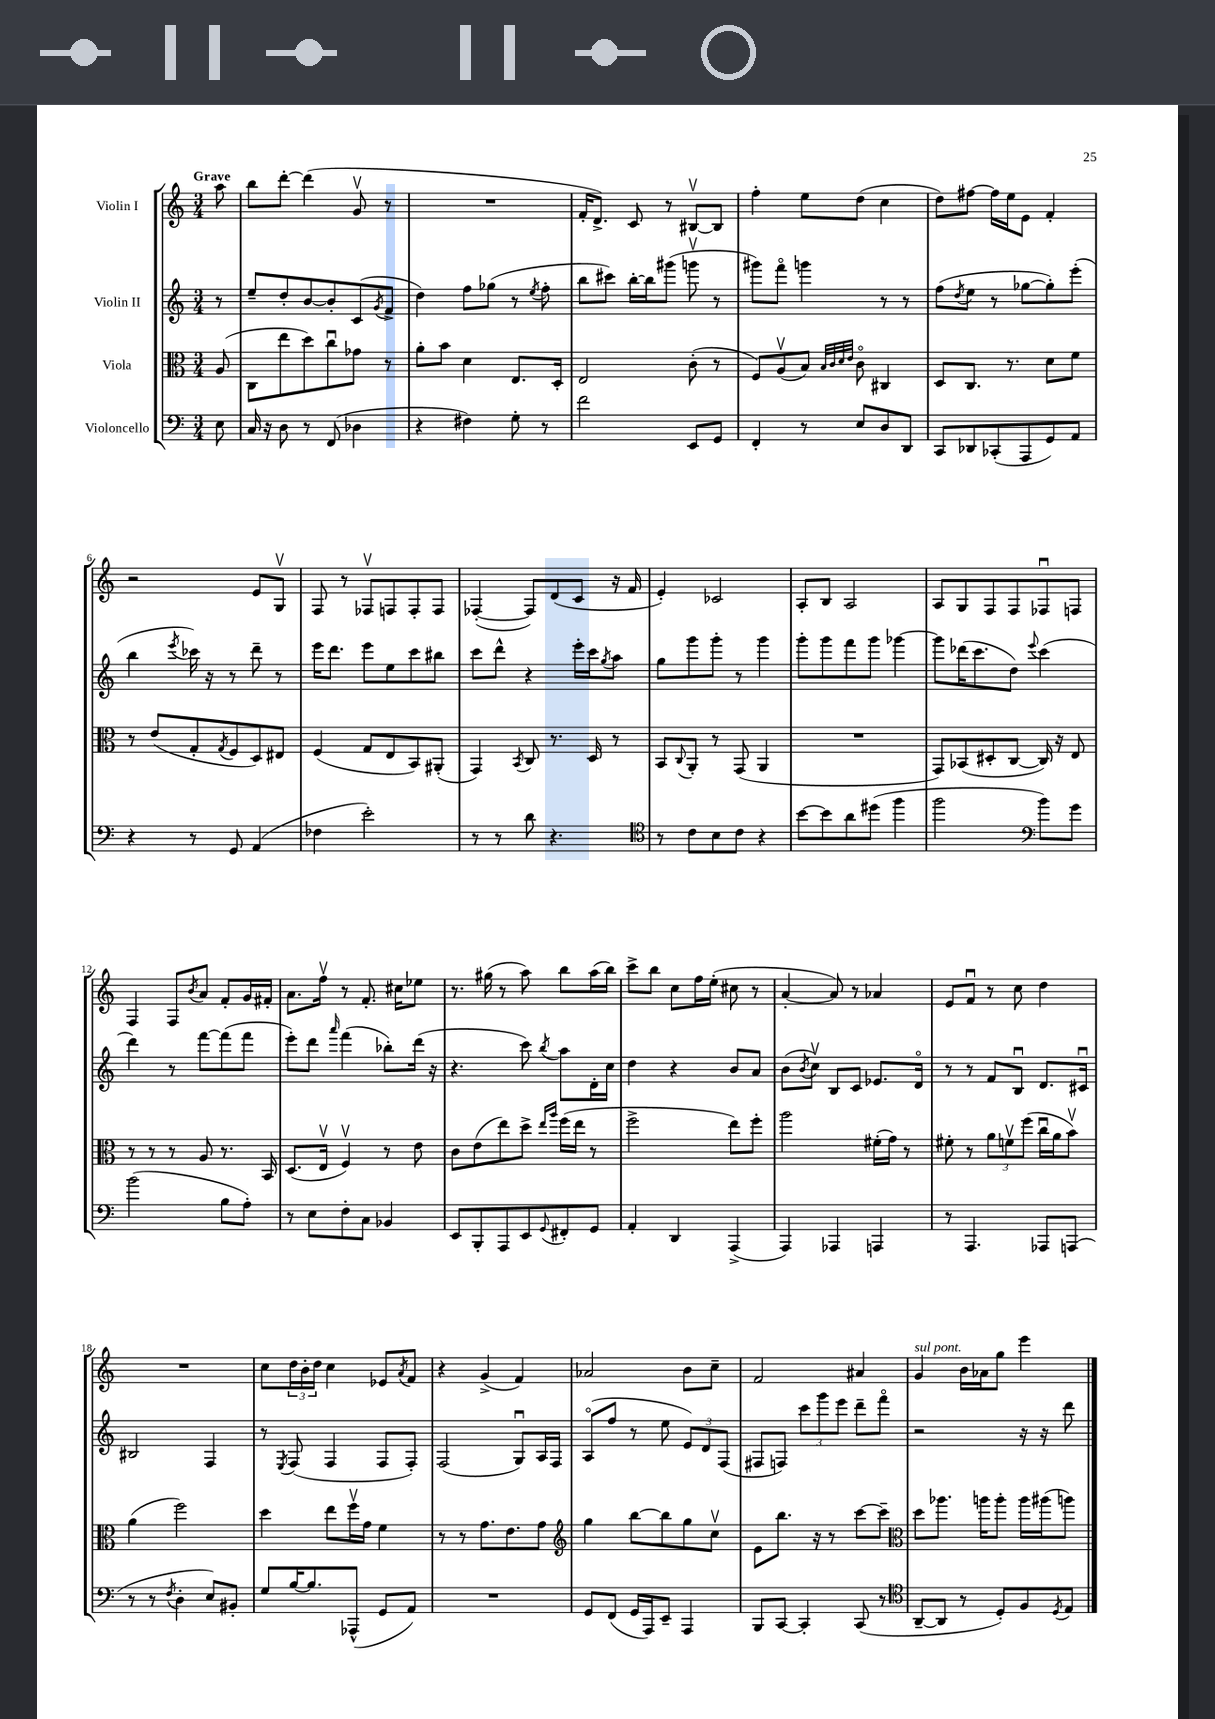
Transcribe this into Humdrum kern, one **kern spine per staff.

**kern	**kern	**kern	**kern
*staff4	*staff3	*staff2	*staff1
*clefF4	*clefC3	*clefG2	*clefG2
*k[]	*k[]	*k[]	*k[]
*M3/4	*M3/4	*M3/4	*M3/4
8E\	(8A/	8r	8aa\
=	=	=	=
16C/	8C\L	8ee~/L	8bb\L
16r	.	.	.
8D\	8ee\	8dd'/	[8ddd'\J
8r	8dd\)	[8b/	(4ddd\]
(8FF/	8ccu\	8b'/]	.
4D-\	8g-\J	(8c/	8gv/
.	.	8qg/	.
.	8r	8f^/J	8r
=	=	=	=
4r	8a'\L	4dd\)	2.r
.	8b\J	.	.
4F#\)	4d\	8ff\L	.
.	.	(8gg-\J	.
8G'\	8.E/L	8r	.
.	.	8qee/	.
8r	.	8ff'\	.
.	16D'/Jk	.	.
=	=	=	=
2f\	2E/	8bb\L	16f'/LK
.	.	.	8.d^/J)
.	.	8ccc#\J)	.
.	.	[16bb'\LL	8c/
.	.	16bb\]J	.
.	.	(8ggg#\J	8r
8EE/L	(8c'\	8gggv\	[8B#v/L
8GG/J	8r	8r	8B#/]J
=	=	=	=
4FF'/	8F/L)	8ggg#\L)	4ff'\
.	(8Av/	8fffo\J	.
8r	8B/J)	4ggg\	8ee\L
.	32qqB/LLL	.	.
.	32qqc/	.	.
.	32qqd/	.	.
.	32qqe/JJJ	.	.
8E/L	8co\	.	(8dd\J
8D/	4C#/	8r	4cc\
8DD/J	.	8r	.
=	=	=	=
8CC/L	8D/L	(8ff\L	8dd\L)
.	.	8qdd/	.
8DD-/	8.C/J	8ee\J	[8ff#\J
(8CC-'/	.	8r	16ff#\]LL
.	8.r	.	16ee\J
8AAA/	.	[8gg-\L	8e\J
8GG/)	8d\L	8gg-'\])	4f'/
8AA/J	8f\J	(8eee'\J	.
=	=	=	=
4r	8r	4bb\	2r
.	(8e/L	.	.
.	.	8qeee/	.
8r	8G'/	16ccc-\)	.
.	.	16r	.
.	8qG/	.	.
8GG/	8F/	8r	.
(4AA/	8D/)	8ddd~\	8e/L
.	8E#/J	8r	8Gv/J
=	=	=	=
4F-\	(4F/	16eee\LK	8F/
.	.	8.ddd\J	.
.	.	.	8r
2e'\)	8G/L	8eee\L	8F-v/L
.	8E/	8ee\	8F/
.	8BB/)	8ccc\	8F'/
.	(8AA#'/J	8bb#\J	8F/J
=	=	=	=
8r	4GG/)	8ccc\L	([4F-'/
8r	.	8ddd^^\J	.
.	8qBB/	.	.
8d\	8C/	4r	8F-/]L)
4.r	8.r	.	(8d/
.	.	16eee'\LL	8c/J
.	16D/	16ccc\J	.
.	.	8qgg/	.
.	8r	8aa\J	16r
.	.	.	16f/
=	=	=	=
*clefC4	*	*	*
8r	8BB/L	8gg\L	4e'/)
.	8qqC/	.	.
8c\L	8AA'/J	8ggg\	.
8B\	8r	8ggg'\J	2c-/
8c\J	(8GG/	8r	.
4r	4AA/	4ggg\	.
=	=	=	=
[8b\L	2.r	8ggg'\L	8A'/L
8b\]	.	8ggg\	8B/J
8a\	.	8fff\	2A/
(8dd#\J	.	8ggg\J	.
4ff\	.	[4ggg-\	.
=	=	=	=
2ff\	8GG/L)	8ggg-\]L	8A/L
.	(8BB-/	(16ddd-\K	8G/
.	.	8.ccc\	.
.	8D#'/	.	8F/
.	[8C/J	8dd\J)	8F/
*clefF4	*	*	*
.	.	8qqeee/	.
8b\L)	16C/])	(4ccc\	8F-u/
.	16r	.	.
8g\J	8E/	.	8F/J
=	=	=	=
(2b\	8r	4ddd\)	4F/
.	8r	.	.
.	8r	8r	8F/L
.	.	.	8qb/
.	8A/	[8fff\L	8a/J
8B\L	8.r	(8fff\]	8f'/L
8A'\J)	.	8fff\J	16g/L
.	16BB/	.	16f#'/JJ
=	=	=	=
8r	(8.D/L	8eee'\L)	8.a\L
8E\L	.	8ddd\J	.
.	16Ev/Jk	.	16ffv\Jk
.	.	16qqaaa/	.
8F'\	4Fv/)	(4fff\	8r
8C\J	.	.	8.f'/
4BB-/	8r	8bb-'\L)	.
.	.	.	16cc#\LK
.	8e\	(16ddd\Jk	8ee-\J
.	.	16r	.
=	=	=	=
8EE/L	8c\L	4.r	8.r
8BBB'/	(8e\	.	.
.	.	.	(16gg#\
8AAA/	8ee\)	.	8r
8EE/	8dd^\J	8ccc\)	8aa\)
.	16qqee/LL	.	.
8qqGG/	16qqaa/JJ	8qbb/	.
8FF#'/	(16ff\LL	8aa\L	8bb\L
.	16ee\JJ	.	.
8GG/J	8r	16d'\L	(16aa\L
.	.	16cc\JJ	16bb\JJ)
=	=	=	=
4AA'/	2ff^\	4dd\	8ccc^\L
.	.	.	8bb\J
4DD/	.	4r	8cc\L
.	.	.	16ff\L
.	.	.	(16ee'\JJ
(4AAA^/	8ee\L)	8b/L	8cc#\
.	8ff'\J	8a/J	8r
=	=	=	=
4AAA/)	2aa\	(8b\L	[4a'/
.	.	8qb/	.
.	.	8ccv\J)	.
4AAA-/	.	8B/L	8a/])
.	.	8c/J	8r
4AAA/	(16f#'\LL	8.e-/L	4a-/
.	16g\JJ)	.	.
.	8r	.	.
.	.	16do/Jk	.
=	=	=	=
8r	8f#'\	8r	8e/L
4.AAA/	8r	8r	8fu/J
.	12a\L	8f/L	8r
.	12fv\	.	.
.	.	8Bu/J	8cc\
.	(12ff\J	.	.
8AAA-/L	16ccu\LL	8.d/L	4dd\
.	16a\J	.	.
(8AAA/J	8bv\J)	.	.
.	.	16c#u/Jk	.
=	=	=	=
8r	(4a\	2B#/	2.r
8r	.	.	.
8qF/	.	.	.
4D'\	2ff\)	.	.
8E/L)	.	4F/	.
8BB#'/J	.	.	.
=	=	=	=
8G/L	4dd\	8r	8cc\L
.	.	8qE/	.
[16B/K	.	(8F/	24dd\L
.	.	.	24b'\
8.B/]	.	.	.
.	.	.	24dd\JJ
.	8ee\L	4F/	4cc\
(8AAA-^^/J	16ffv\L	.	.
.	16g\JJ	.	.
8GG/L	4f\	8F/L	8e-/L
.	.	.	8qa/
8AA/J)	.	8F'/J)	8f/J
=	=	=	=
2.r	8r	(2F/	4r
.	8r	.	.
.	8.g\L	.	(4g^/
.	8.e\	.	.
.	.	8Gu/L)	4f/)
.	8g\J	16A/L	.
.	.	16F/JJ	.
=	=	=	=
*	*clefG2	*	*
8GG/L	4gg\	(8Ao/L	2a-/
(8FF/J	.	8ff/J	.
16GG/LL	[8bb\L	8r	.
16AAA/J)	.	.	.
8EE~/J	8bb\]	8ee\	.
4AAA/	8gg\	12e/L)	8b\L
.	.	12d/	.
.	8ccv\J	.	8cc~\J
.	.	(12F/J	.
=	=	=	=
8BBB/L	8e\L	8F#/L	2f/
[8CC/J	8.bb\J	8F/J)	.
4CC'/]	.	12ccc\L	.
.	16r	.	.
.	.	12ggg\	.
.	8r	.	.
.	.	12eee\J	.
(8CC/	[8ccc\L	8ddd~\L	4a#/
8r	8ccc~\]J	8fffo\J	.
=	=	=	=
*clefC4	*clefC3	*	*
[8AA~/L	8dd\L	2r	4g/
8AA/]J	8.aa-\J	.	.
8r	.	.	16b\LL
.	16aa\LK	.	16a-\J
8D'/L)	8aa'\J	.	8gg\J
8F/	16aa\LL	16r	4eee\
.	(16aa#\J	16r	.
8qD/	.	.	.
8E/J	8aa\J)	8ddd\	.
==	==	==	==
*-	*-	*-	*-
